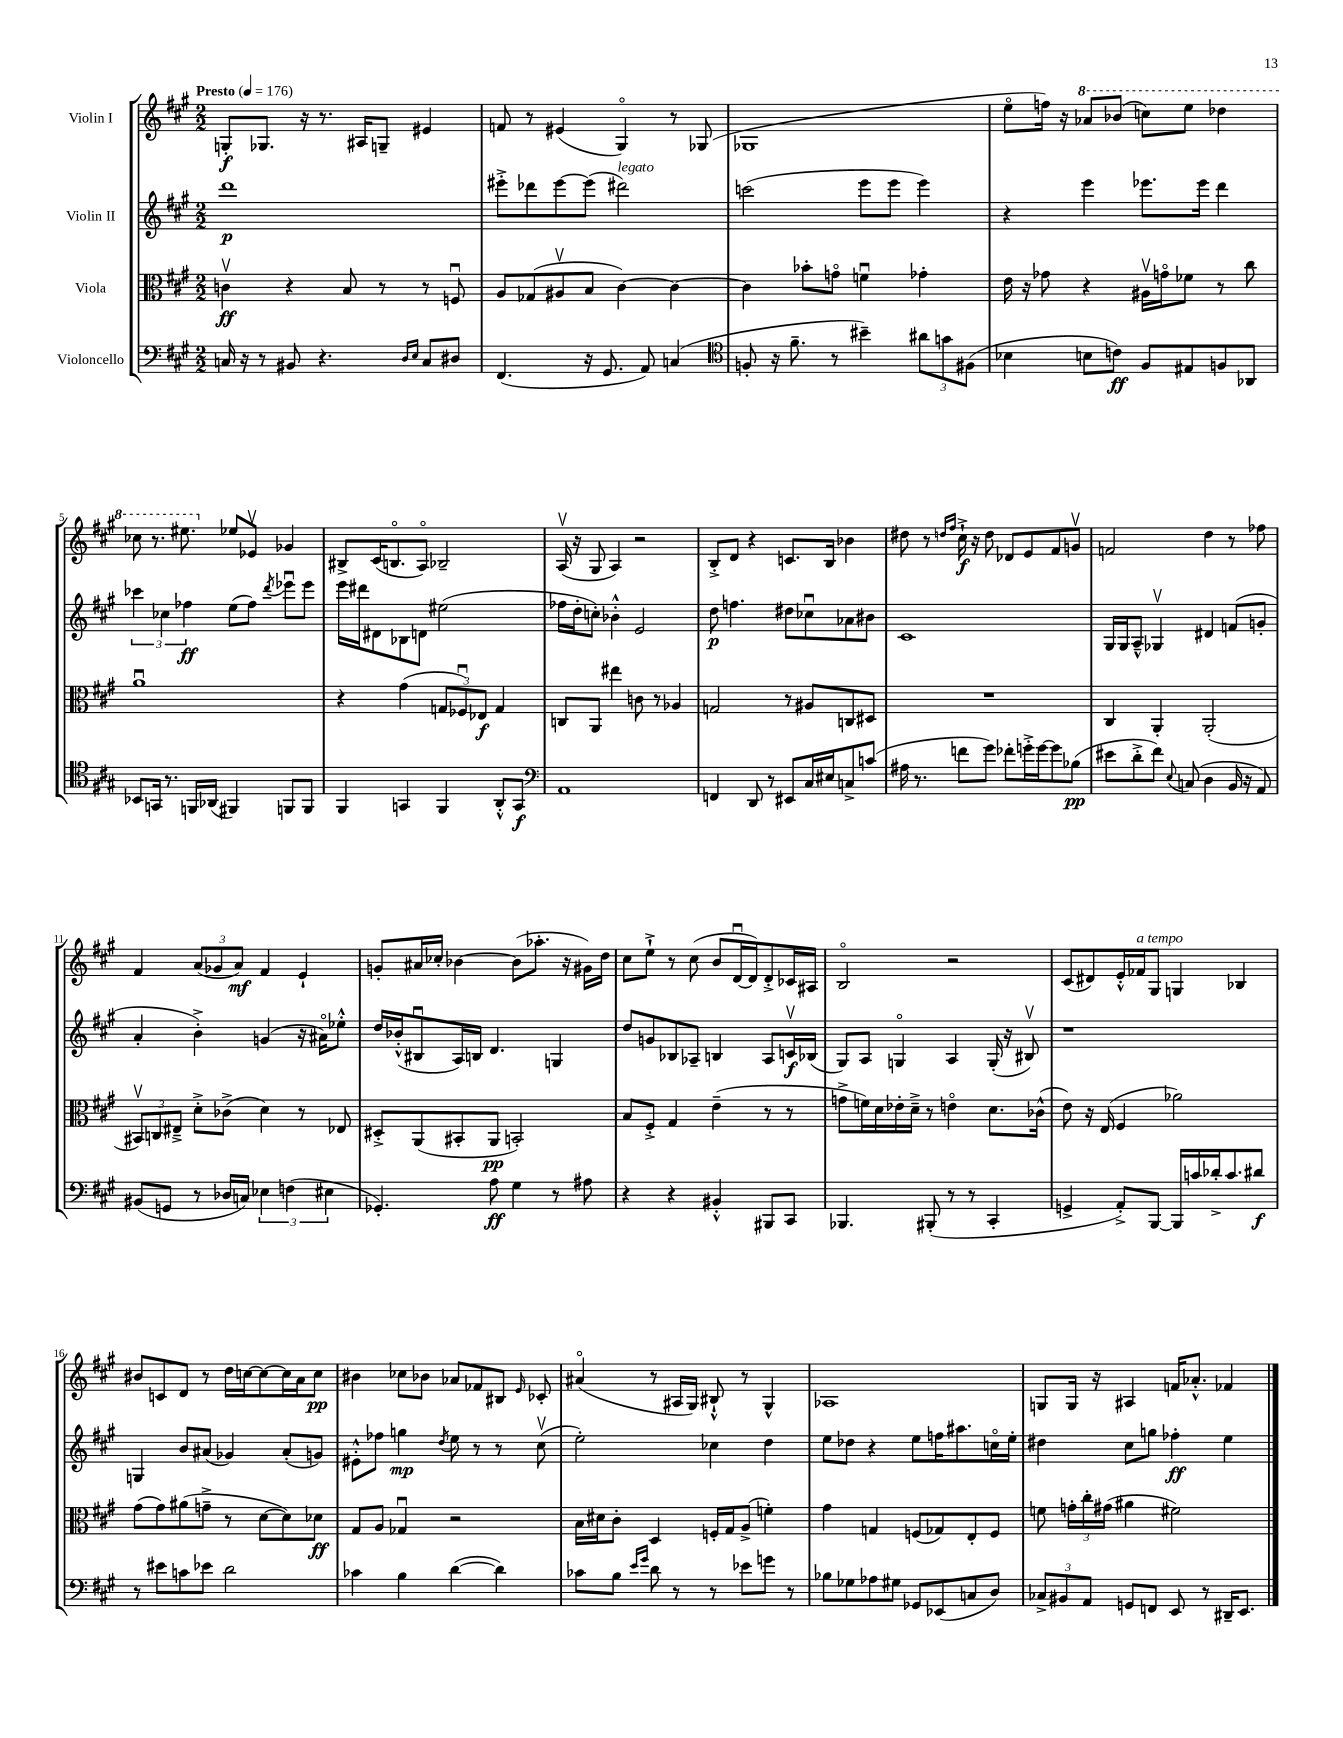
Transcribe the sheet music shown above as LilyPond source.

<<
\new StaffGroup <<
\new Staff = "s0" \with { instrumentName = "Violin I" } {
    \clef treble \key a \major \numericTimeSignature \time 2/2 \tempo "Presto" 4 = 176
    \autoBeamOff g8[-.\f ges8.] r16 r8. ais16[ g8]-- eis'4 |
    f'8 r8 eis'4( gis4\flageolet) r8 ges8( |
    ges1 |
    e''8[\flageolet f''16]) r16 \ottava #1 aes''8[ bes''8]( c'''8[) e'''8] des'''4 |
    ces'''8 r8. eis'''8. \ottava #0 ees''8[ ees'8]\upbow ges'4 |
    bis8[-> cis'16( b8.\flageolet a8]\flageolet) bes2-- |
    a16\upbow( r16 gis8 a4) r2 |
    b8[-.-> d'8] r4 c'8.[ b16] bes'4 |
    dis''8 r8 \grace { d''16[ fis''16] } cis''16-!->\f r16 d''8 des'8[ e'8 fis'8 g'8]\upbow |
    f'2 d''4 r8 fes''8 |
    fis'4 \tuplet 3/2 { a'8[( ges'8 a'8]\mf) } fis'4 e'4-! |
    g'8[-. ais'16 ces''16]-. bes'4~ bes'8[( aes''8.]-. r16 gis'16[) d''16] |
    cis''8[ e''8]-!-> r8 cis''8( b'8[ d'16~\downbow d'16) d'8-.-> ces'16 ais16] |
    b2\flageolet r2 |
    cis'8[( dis'8) e'16-.-^ fes'16^\markup { \italic "a tempo" } gis8] g4 bes4 |
    bis'8[ c'8 d'8] r8 d''16[ c''16~ c''8~ c''16 a'16 c''8]\pp |
    bis'4 ces''8[ bes'8] aes'8[ fes'8 bis8] \grace { e'16 } ces'8-. |
    ais'4\flageolet( r8 ais16[ gis16]) bis8-!-^ r8 gis4-^ |
    aes1 |
    g8[ g16] r16 ais4 f'16[ aes'8.]-.-^ fes'4 \bar "|." |
}
\new Staff = "s1" \with { instrumentName = "Violin II" } {
    \clef treble \key a \major \numericTimeSignature \time 2/2
    \autoBeamOff d'''1\p |
    eis'''8[-.-> des'''8 eis'''8~ eis'''8]( dis'''2^\markup { \italic "legato" }) |
    c'''2( e'''8[ e'''8] e'''4) |
    r4 e'''4 ees'''8.[ ees'''16] d'''4 |
    \tuplet 3/2 { ces'''4 ces''4 fes''4\ff } e''8[( fes''8]) \acciaccatura { d'''8 } ees'''8[\downbow ees'''8] |
    e'''16[ dis'''16 dis'8 bes8 d'8] eis''2( |
    fes''16[ d''16-. c''8]-.) bes'4-.-^ e'2 |
    d''8\p f''4. dis''8[ ces''8\downbow aes'8 bis'8] |
    cis'1 |
    gis16[ gis16 a8]---^ ges4\upbow dis'4 f'8[( g'8]-. |
    a'4-. b'4-.->) g'4( r16 ais'16[\flageolet) ees''8]-.-^ |
    d''16[ bes'16-.-^( bis8\downbow a16) b16] d'4. g4 |
    d''8[ g'8 bes8 aes8]-- b4 aes8[ c'16\upbow\f bes16]( |
    gis8[) a8] g4\flageolet a4 g16-.( r16 bis8\upbow) |
    r1 |
    g4 b'8[ ais'8]( ges'4) ais'8[-.( g'8]) |
    eis'8[-.-^ fes''8] g''4\mp \acciaccatura { d''8 } e''8 r8 r8 cis''8\upbow( |
    e''2-.) ces''4 d''4 |
    e''8[ des''8] r4 e''8[ f''16 ais''8. c''16\flageolet e''16]-. |
    dis''4 cis''8[ g''8] fes''4-.\ff e''4 \bar "|." |
}
\new Staff = "s2" \with { instrumentName = "Viola" } {
    \clef alto \key a \major \numericTimeSignature \time 2/2
    \autoBeamOff c'4\upbow\ff r4 b8 r8 r8 f8\downbow |
    a8[ ges8( ais8\upbow b8] cis'4~) cis'4~ |
    cis'4 bes'8[-. g'8]\flageolet f'4\downbow ges'4-. |
    e'16 r16 ges'8 r4 ais16[\upbow g'16\flageolet fes'8] r8 cis''8 |
    a'1\downbow |
    r4 gis'4( \tuplet 3/2 { g8[ fes8\downbow) ees8]\f } g4 |
    c8[ a,8] eis''4 c'8 r8 aes4 |
    g2 r8 ais8[ c8 dis8] |
    R1 |
    cis4 a,4-. a,2-.( |
    \tuplet 3/2 { bis,8[\upbow) c8 eis8]---> } d'8[-.-> ces'8]->( d'4) r8 ees8 |
    dis8[-.-> a,8( bis,8-. a,8]\pp b,2-.) |
    b8[ fis8]-.-> gis4 e'4--( r8 r8 |
    g'8[-> f'16) d'16 ees'16-. d'16]---> r8 e'4\flageolet d'8.[ ces'16]-^( |
    e'8) r16 e16( fis4 aes'2) |
    gis'8[( gis'8) ais'8( g'8]---> r8 d'8[~ d'8) des'8]\ff |
    gis8[ a8] ges4\downbow r2 |
    b16[ dis'16 cis'8]-. d4 f16[-. gis16 a8]->( f'4-.) |
    gis'4 g4 f8[( ges8) e8-. f8] |
    f'8 \tuplet 3/2 { g'16[-. cis''16-. gis'16]( } ais'4 fis'2) \bar "|." |
}
\new Staff = "s3" \with { instrumentName = "Violoncello" } {
    \clef bass \key a \major \numericTimeSignature \time 2/2
    \autoBeamOff c16 r16 r8 bis,8 r4. \grace { d16[ e16] } c8[ dis8] |
    fis,4.( r16 gis,8. a,8) c4( |
    \clef tenor f8-. r16 fis'8.-- r8 bis'4--) \tuplet 3/2 { ais'8[ g'8 fis8]( } |
    bes4 b8[ c'8]\ff) fis8[ eis8 f8 aes,8] |
    bes,8[ g,16] r8. f,16[ aes,16]( fis,4) f,8[ f,8] |
    fis,4 g,4 fis,4 a,8[-.-^ g,8]\f |
    \clef bass a,1 |
    f,4 d,8 r8 eis,8[ cis16 eis16 c8-> c'8]( |
    ais16 r8. f'8[ gis'8]) fes'8[-. g'16-.-> g'16~ g'8 bes8]\pp( |
    eis'8[ d'8-.-> fis'8]) \appoggiatura { e8 } c8( d4 b,16 r16 a,8) |
    bis,8[( g,8] r8 des16[ c16]) \tuplet 3/2 { ees4 f4( eis4 } |
    ges,4.-.) a8\ff gis4 r8 ais8 |
    r4 r4 bis,4-.-^ bis,,8[ cis,8] |
    bes,,4. bis,,8-.( r8 r8 cis,4-. |
    g,4-> a,8[-.->) b,,8]~ b,,16[ c'16 des'16-.-> c'8. dis'8]\f |
    r8 eis'8[ c'8 ees'8] d'2 |
    ces'4 b4 d'4~( d'4) |
    ces'8[ b8] \grace { e'16[ gis'16] } d'8 r8 r8 ees'8[ g'8] r8 |
    bes8[ ges8 aes8 gis8] ges,8[ ees,8( c8 d8]) |
    \tuplet 3/2 { ces8[-> bis,8 a,8] } g,8[ f,8] e,8 r8 dis,16[-- e,8.] \bar "|." |
}
>>
>>
